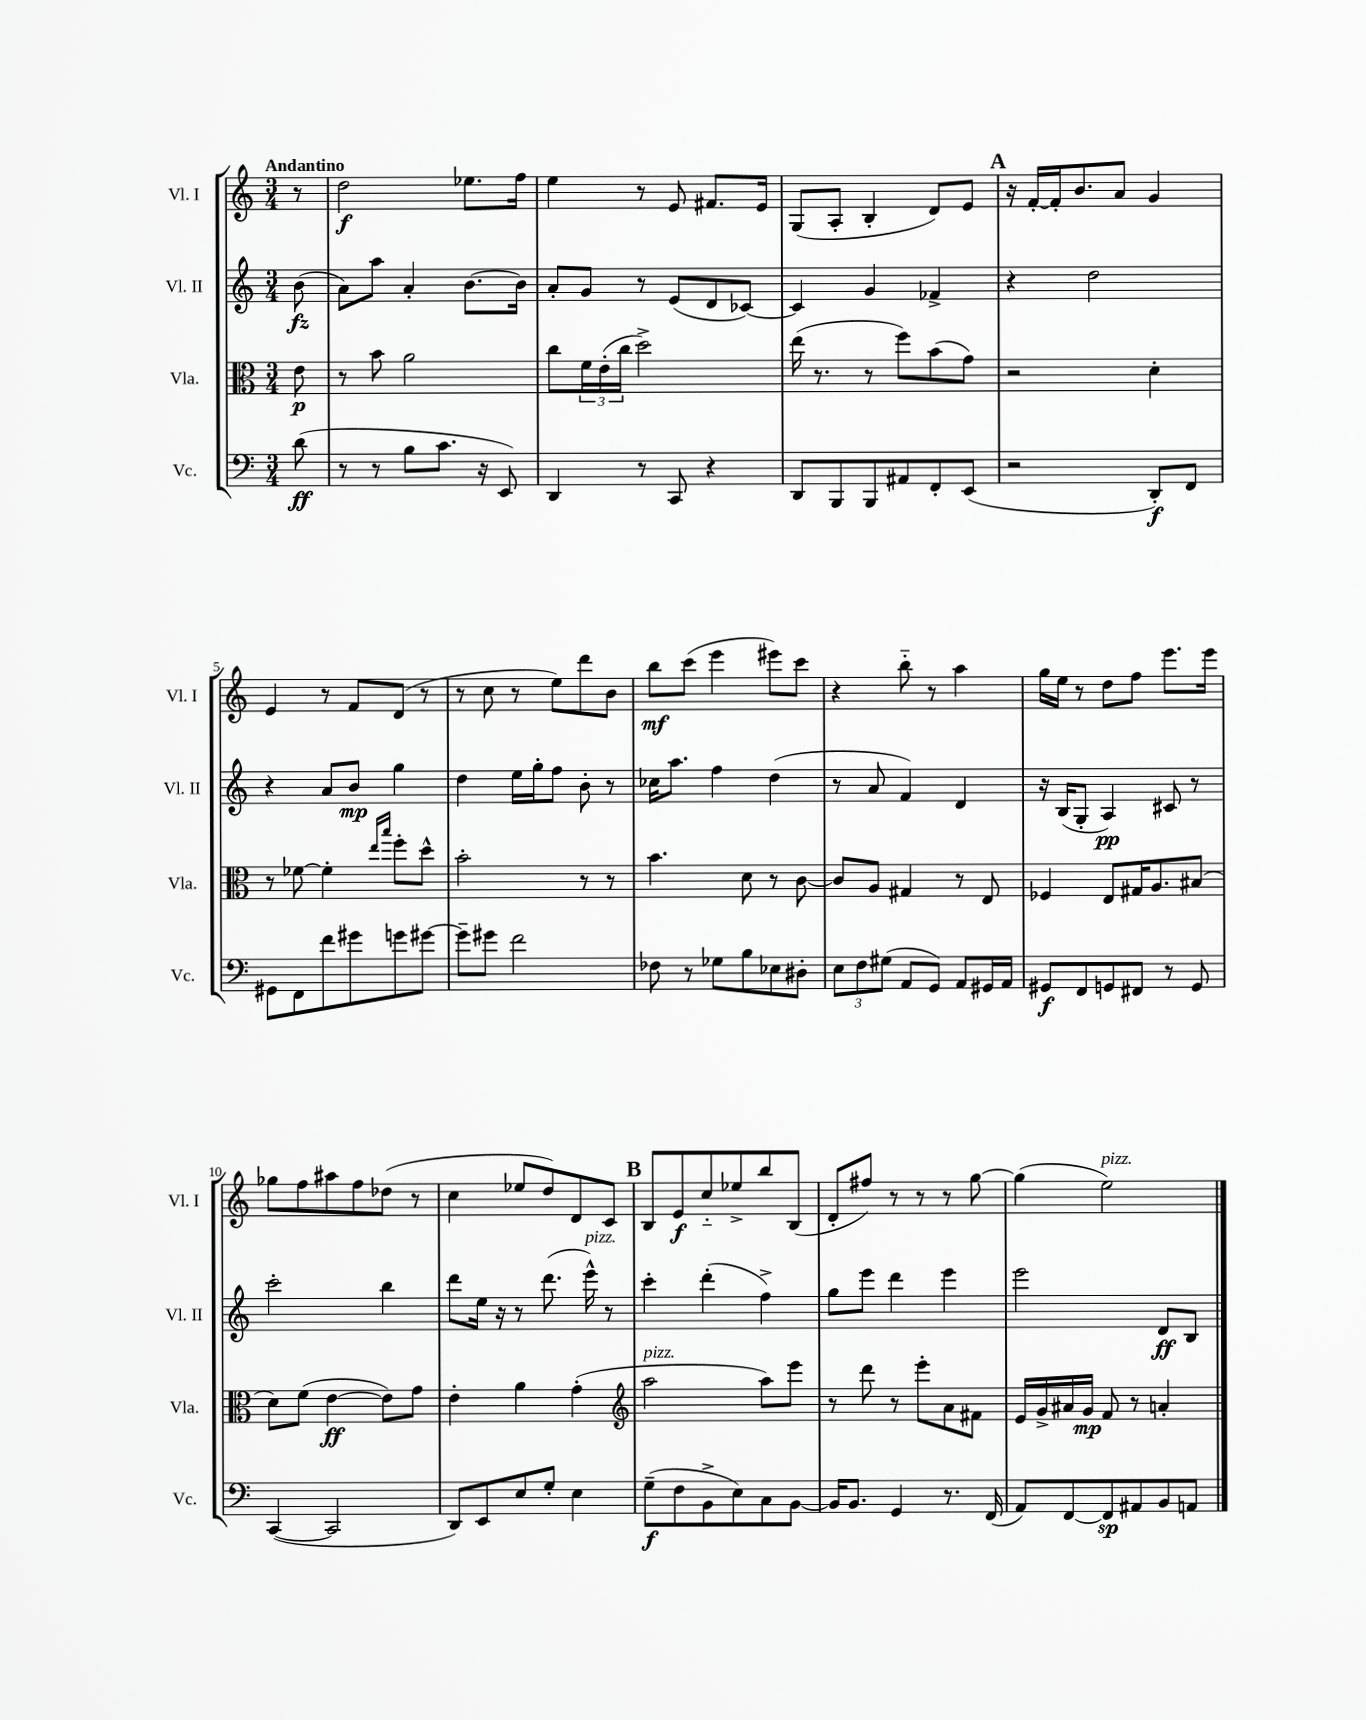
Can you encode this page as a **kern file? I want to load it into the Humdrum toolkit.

**kern	**kern	**kern	**kern
*staff4	*staff3	*staff2	*staff1
*clefF4	*clefC3	*clefG2	*clefG2
*k[]	*k[]	*k[]	*k[]
*M3/4	*M3/4	*M3/4	*M3/4
(8d	8e	(8b	8r
=	=	=	=
8r	8r	8a)	2dd
8r	8b	8aa	.
8B	2a	4a'	.
8.c	.	.	.
.	.	[8.b	8.ee-
16r	.	.	.
8EE)	.	.	.
.	.	16b]	16ff
=	=	=	=
4DD	8cc	8a'	4ee
.	24f	8g	.
.	(24e'	.	.
.	24cc	.	.
8r	2dd^)	8r	8r
8CC	.	(8e	8e
4r	.	8d	8.f#
.	.	[8c-)	.
.	.	.	16e
=	=	=	=
8DD	(16ee	4c-]	(8G
.	8.r	.	.
8BBB	.	.	8A'
8BBB	8r	4g	4B'
8AA#	8ff)	.	.
8FF'	(8b	4f-^	8d)
(8EE	8g)	.	8e
=	=	=	=
2r	2r	4r	16r
.	.	.	[16f'
.	.	.	16f']
.	.	.	8.b
.	.	2dd	.
.	.	.	8a
8DD')	4d'	.	4g
8FF	.	.	.
=	=	=	=
8GG#	8r	4r	4e
8FF	[8f-	.	.
8f	4f-']	8a	8r
8g#	.	8b	8f
.	16qqee	.	.
.	16qqbb	.	.
8g	8ff'	4gg	(8d
[8g#	8dd^^	.	8r
=	=	=	=
8g#~]	2b'	4dd	8r
8g#	.	.	8cc
2f	.	16ee	8r
.	.	16gg'	.
.	.	8ff	8ee)
.	8r	8b'	8ddd
.	8r	8r	8b
=	=	=	=
8F-	4.b	16cc-	8bb
.	.	8.aa	.
8r	.	.	(8ccc
8G-	.	4ff	4eee
8B	8d	.	.
8E-	8r	(4dd	8eee#)
8D#'	[8c	.	8ccc
=	=	=	=
12E	8c]	8r	4r
12F	.	.	.
.	8A	8a	.
(12G#	.	.	.
8AA	4G#	4f)	8bb'~
8GG)	.	.	8r
8AA	8r	4d	4aa
16GG#	8E	.	.
16AA	.	.	.
=	=	=	=
8GG#	4F-	16r	16gg
.	.	(16B	16ee
8FF	.	8G'	8r
8GG	8E	4A)	8dd
8FF#	16G#	.	8ff
.	8.A	.	.
8r	.	8c#	8.eee
8GG	(8B#	8r	.
.	.	.	16eee
=	=	=	=
([4CC	8d)	2ccc'	8gg-
.	(8f	.	8ff
2CC]	[4e	.	8aa#
.	.	.	8ff
.	8e])	4bb	(8dd-
.	8g	.	8r
=	=	=	=
8DD)	4e'	8ddd	4cc
8EE	.	16ee	.
.	.	16r	.
8E	4a	8r	8ee-
8G'	.	(8.ddd	8dd)
4E	(4g'	.	8d
.	.	16eee^^)	.
.	.	8r	8c
=	=	=	=
*	*clefG2	*	*
(8G~	2aa	4ccc'	8B
8F	.	.	8e
8BB^	.	(4ddd'	8cc'~
8E)	.	.	8ee-^
8C	8aa)	4ff^)	8bb
[8BB	8eee	.	(8B
=	=	=	=
16BB]	8r	8gg	8d'
8.BB	.	.	.
.	8ddd	8eee	8ff#)
4GG	8r	4ddd	8r
.	8eee'	.	8r
8.r	8a	4eee	8r
.	8f#	.	[8gg
(16FF	.	.	.
=	=	=	=
8AA)	16e	2eee	(4gg]
.	16g^	.	.
[8FF	16a#	.	.
.	16g	.	.
8FF]	8f	.	2ee)
8AA#	8r	.	.
8BB	4a'	8d	.
8AA	.	8B	.
==	==	==	==
*-	*-	*-	*-
